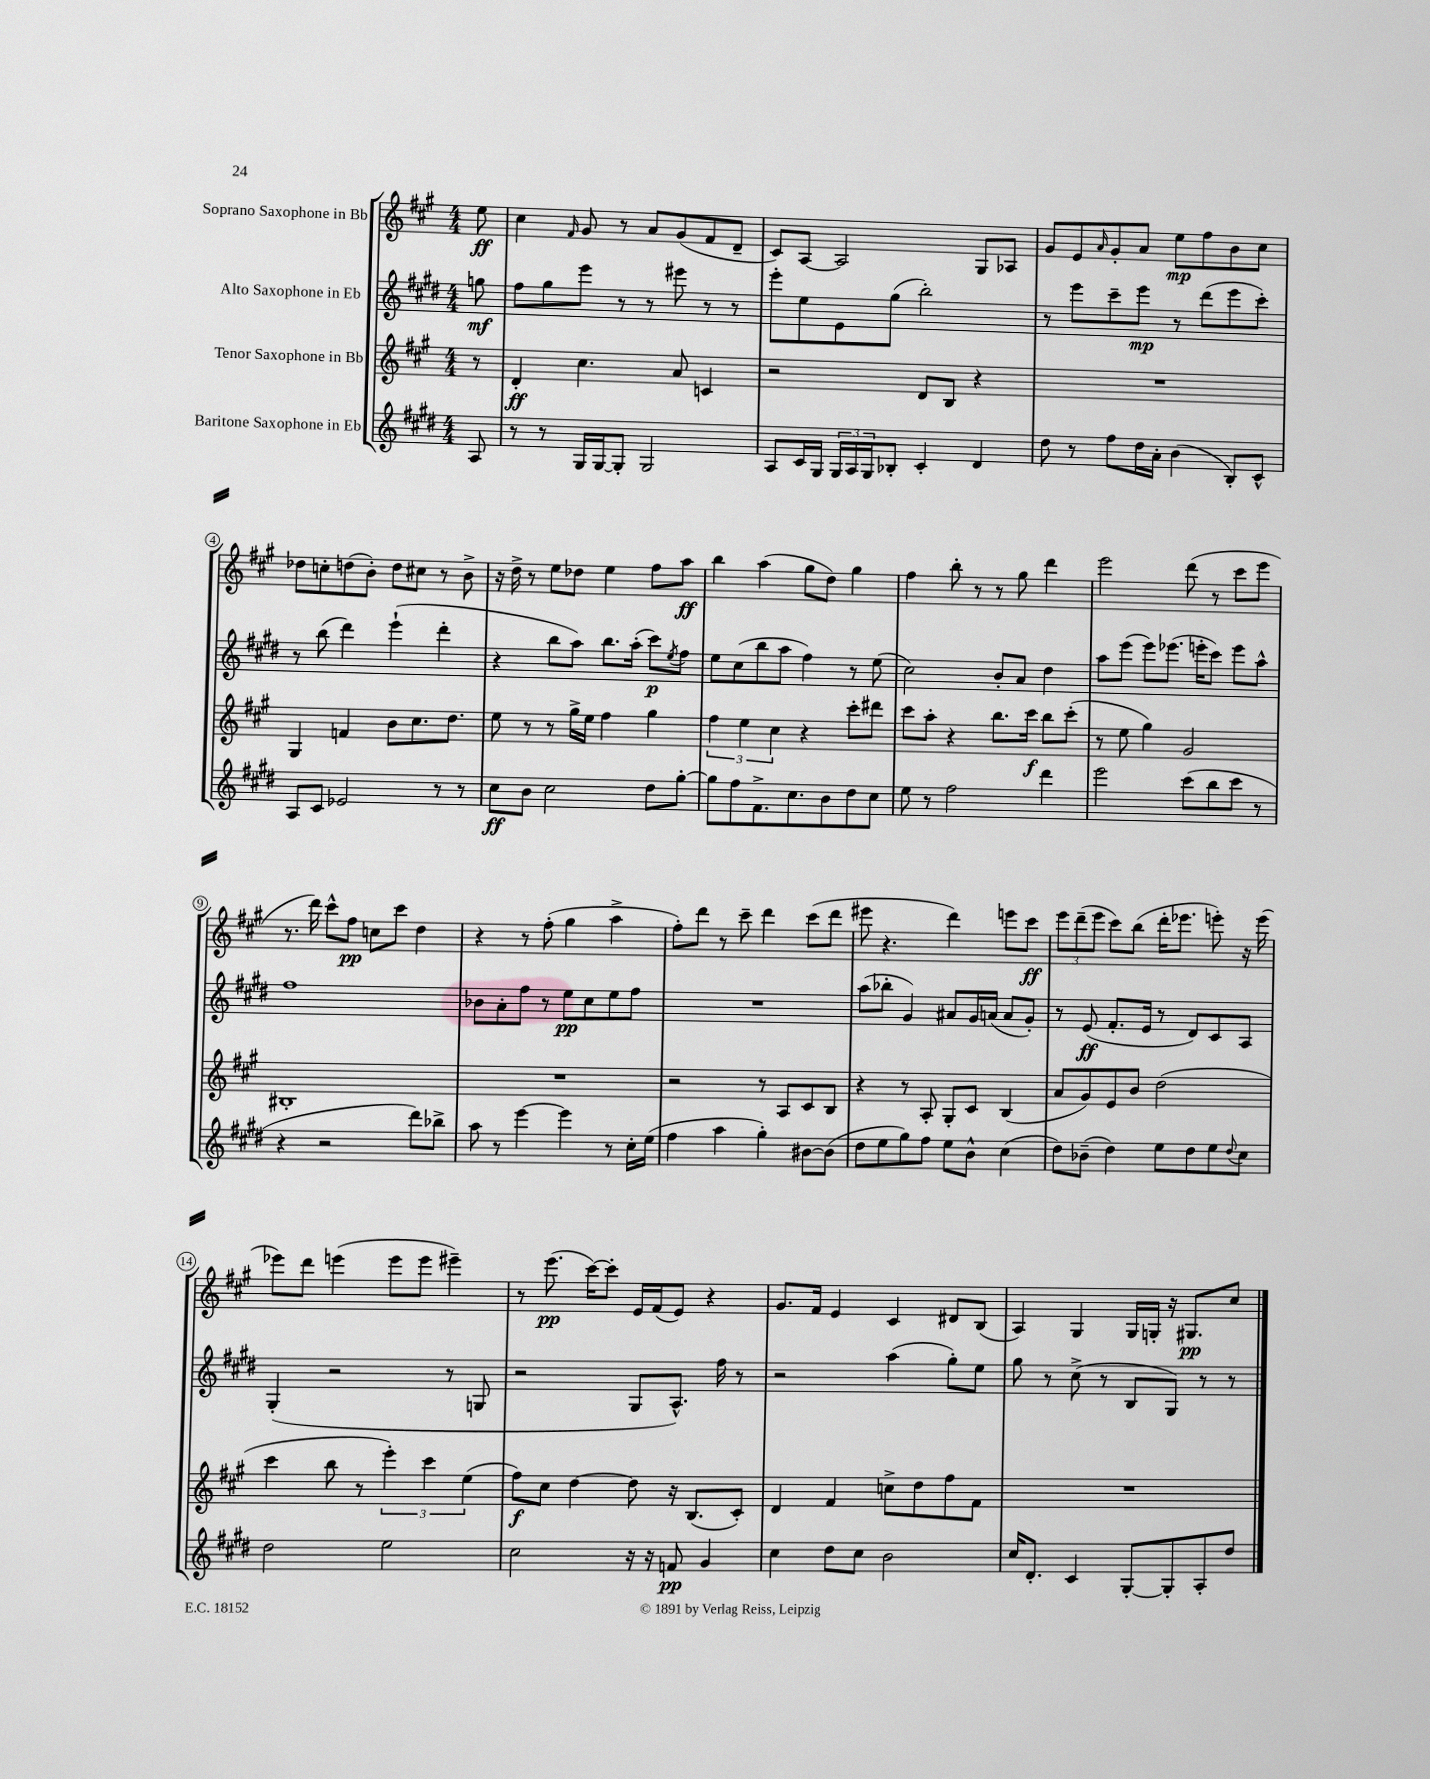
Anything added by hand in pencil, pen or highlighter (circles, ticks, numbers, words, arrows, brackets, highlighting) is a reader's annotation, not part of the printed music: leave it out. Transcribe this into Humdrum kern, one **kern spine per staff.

**kern	**dynam	**kern	**dynam	**kern	**dynam	**kern	**dynam
*part4	*part4	*part3	*part3	*part2	*part2	*part1	*part1
*staff4	*staff4	*staff3	*staff3	*staff2	*staff2	*staff1	*staff1
*I"Baritone Saxophone in Eb	*	*I"Tenor Saxophone in Bb	*	*I"Alto Saxophone in Eb	*	*I"Soprano Saxophone in Bb	*
*clefG2	*	*clefG2	*	*clefG2	*	*clefG2	*
*k[f#c#g#d#]	*	*k[f#c#g#]	*	*k[f#c#g#d#]	*	*k[f#c#g#]	*
*M4/4	*	*M4/4	*	*M4/4	*	*M4/4	*
=	=	=	=	=	=	=	=
8A/	.	8r	.	8ggn\	mf	8ee\	ff
=1	=1	=1	=1	=1	=1	=1	=1
8r	.	4d'/	ff	8ff#\L	.	4cc#\	.
8r	.	.	.	8gg#\	.	.	.
.	.	.	.	.	.	16qqf#/	.
16G#/LL	.	4.cc#\	.	8eee\J	.	8g#/	.
[16G#/J	.	.	.	.	.	.	.
8G#'/J]	.	.	.	8r	.	8r	.
2G#/	.	.	.	8r	.	8a/L	.
.	.	8a/	.	8eee#X\	.	(8g#/	.
.	.	4cn/	.	8r	.	8f#/	.
.	.	.	.	8r	.	8d~/J	.
=2	=2	=2	=2	=2	=2	=2	=2
8A/L	.	2r	.	8eee'\L	.	8c#/L)	.
16c#/L	.	.	.	8ee\	.	[8A/J	.
16G#/JJ	.	.	.	.	.	.	.
24G#/LL	.	.	.	8e\	.	2A/]	.
24A/	.	.	.	.	.	.	.
24G#/J	.	.	.	.	.	.	.
8B-X'/J	.	.	.	(8gg#\J	.	.	.
4c#'/	.	8d/L	.	2bb'\)	.	.	.
.	.	8B/J	.	.	.	.	.
4d#/	.	4r	.	.	.	8G#/L	.
.	.	.	.	.	.	8A-X/J	.
=3	=3	=3	=3	=3	=3	=3	=3
8dd#\	.	1r	.	8r	.	8g#/L	.
8r	.	.	.	8eee\L	.	8e/	.
.	.	.	.	.	.	16qqa/	.
8ff#\L	.	.	.	8ccc#~\	.	8g#'/	.
16dd#\L	.	.	.	8eee\J	mp	8a/J	.
16a'\JJ	.	.	.	.	.	.	.
(4b\	.	.	.	8r	.	8ee\L	mp
.	.	.	.	(8ddd#\L	.	8ff#\	.
8B'/L)	.	.	.	8eee\	.	8b\	.
8c#^^/J	.	.	.	8ccc#'\J)	.	8cc#\J	.
!!LO:LB:g=z
=4	=4	=4	=4	=4	=4	=4	=4
8A/L	.	4G#/	.	8r	.	8dd-X\L	.
8c#/J	.	.	.	(8bb\	.	8ccn'\	.
2e-X/	.	4fn/	.	4ddd#\)	.	(8ddn\	.
.	.	.	.	.	.	8b'\J)	.
.	.	8b\L	.	(4eee`\	.	8dd\L	.
.	.	8.cc#\	.	.	.	8cc#X\J	.
8r	.	.	.	4ddd#'\	.	8r	.
.	.	8.dd\J	.	.	.	.	.
8r	.	.	.	.	.	8b^\	.
=5	=5	=5	=5	=5	=5	=5	=5
8cc#\L	ff	8ee\	.	4r	.	16r	.
.	.	.	.	.	.	16dd^\	.
8b\J	.	8r	.	.	.	8r	.
2cc#\	.	8r	.	8bb\L	.	8ee\L	.
.	.	16gg#^\LL	.	8aa\J)	.	8dd-X\J	.
.	.	16ee\JJ	.	.	.	.	.
.	.	4ff#\	.	8.bb\L	.	4ee\	.
.	.	.	.	(16aa'\Jk	.	.	.
8dd#\L	.	4gg#\	.	8ccc#\L)	p	8ff#\L	.
.	.	.	.	8qee/	.	.	.
[8gg#'\J	.	.	.	8ff#\J	.	8aa\J	ff
=6	=6	=6	=6	=6	=6	=6	=6
8gg#\L]	.	6ff#\	.	8ee\L	.	4bb\	.
8ff#\	.	.	.	(8cc#\	.	.	.
.	.	6ee\	.	.	.	.	.
8.f#^\	.	.	.	8bb\	.	(4aa\	.
.	.	6cc#\	.	.	.	.	.
.	.	.	.	8aa\J	.	.	.
8.cc#\	.	.	.	.	.	.	.
.	.	4r	.	4ff#\)	.	8gg#\L	.
8b\	.	.	.	.	.	8dd\J)	.
8dd#\	.	8ccc#'\L	.	8r	.	4gg#\	.
8cc#\J	.	8ddd#X\J	.	(8ee\	.	.	.
=7	=7	=7	=7	=7	=7	=7	=7
8ee\	.	8ccc#\L	.	2cc#\)	.	4ff#\	.
8r	.	8aa'\J	.	.	.	.	.
2ff#\	.	4r	.	.	.	8bb'\	.
.	.	.	.	.	.	8r	.
.	.	8.bb\L	.	8b'/L	.	8r	.
.	.	.	.	8a/J	.	8gg#\	.
.	.	16ccc#\Jk	f	.	.	.	.
4ddd#\	.	8bb\L	.	4dd#\	.	4ddd\	.
.	.	(8ccc#'\J	.	.	.	.	.
=8	=8	=8	=8	=8	=8	=8	=8
2eee\	.	8r	.	8aa\L	.	2eee\	.
.	.	8ee\	.	(8eee\J	.	.	.
.	.	4gg#\)	.	8eee\L)	.	.	.
.	.	.	.	(8.eee-X\J	.	.	.
(8ccc#\L	.	2g#/	.	.	.	(8ddd\	.
.	.	.	.	16eeen'\KL	.	.	.
8bb\	.	.	.	8ccc#\J)	.	8r	.
8ccc#\J	.	.	.	8eee\L	.	8ccc#\L	.
8r	.	.	.	8aa^^\J	.	8eee\J	.
!!LO:LB:g=z
=9	=9	=9	=9	=9	=9	=9	=9
4r	.	1B#X'	.	1ff#	.	8.r	.
.	.	.	.	.	.	16ddd\)	.
2r	.	.	.	.	.	8ccc#^^\L	.
.	.	.	.	.	.	8ff#\J	pp
.	.	.	.	.	.	8ccn\L	.
.	.	.	.	.	.	8ccc#\J	.
8ddd#\L)	.	.	.	.	.	4dd\	.
8bb-X^\J	.	.	.	.	.	.	.
=10	=10	=10	=10	=10	=10	=10	=10
8aa\	.	1r	.	8b-X\L	.	4r	.
8r	.	.	.	8a'\	.	.	.
[4eee\	.	.	.	8ff#\J	.	8r	.
.	.	.	.	8r	.	(8ff#'\	.
4eee\]	.	.	.	8ee\L	pp	4gg#\	.
.	.	.	.	8cc#\	.	.	.
8r	.	.	.	8ee\	.	4aa^\	.
16cc#'\LL	.	.	.	8ff#\J	.	.	.
(16ee\JJ	.	.	.	.	.	.	.
=11	=11	=11	=11	=11	=11	=11	=11
4ff#\	.	2r	.	1r	.	8ff#'\L)	.
.	.	.	.	.	.	8ddd\J	.
4aa\	.	.	.	.	.	8r	.
.	.	.	.	.	.	8ccc#~\	.
4gg#'\)	.	8r	.	.	.	4ddd\	.
.	.	8A/L	.	.	.	.	.
[8b#X\L	.	8c#/	.	.	.	(8ccc#\L	.
(8b#\J]	.	8B/J	.	.	.	8ddd\J	.
=12	=12	=12	=12	=12	=12	=12	=12
8dd#\L	.	4r	.	(8aa\L	.	8eee#X\	.
8ee\	.	.	.	8bb-X'\J	.	4.r	.
8gg#\)	.	8r	.	4g#/)	.	.	.
8ff#\J	.	8A'/	.	.	.	.	.
8ee\L	.	8G#'/L	.	8a#X/L	.	4ddd\)	.
8b^^\J	.	8c#/J	.	16g#/L	.	.	.
.	.	.	.	(16an/JJ	.	.	.
(4cc#\	.	(4B/	.	8a/L	.	8eeen\L	.
.	.	.	.	8g#'/J)	.	8ccc#\J	ff
=13	=13	=13	=13	=13	=13	=13	=13
8dd#\L)	.	8a/L	.	8r	.	12eee\L	.
.	.	.	.	.	.	(12ddd~\	.
(8b-X~\J	.	8g#/)	.	(8e/	ff	.	.
.	.	.	.	.	.	12eee\J	.
4dd#\)	.	8e/	.	8.f#'/L	.	8ccc#\L)	.
.	.	8b/J	.	.	.	(8bb\J	.
.	.	.	.	16e/Jk	.	.	.
8ee\L	.	(2dd\	.	8r	.	16ddd'\KL	.
.	.	.	.	.	.	8.eee-X\J	.
8dd#\	.	.	.	8d#/L)	.	.	.
8ee\	.	.	.	8c#/	.	8eeen'\)	.
8qqdd#/	.	.	.	.	.	.	.
8cc#\J	.	.	.	8A/J	.	16r	.
.	.	.	.	.	.	(16eee\	.
!!LO:LB:g=z
=14	=14	=14	=14	=14	=14	=14	=14
2dd#\	.	4ccc#\	.	(4G#'/	.	8eee-X\L)	.
.	.	.	.	.	.	8ddd\J	.
.	.	8bb\	.	2r	.	(4eeen\	.
.	.	8r	.	.	.	.	.
2ee\	.	6eee'\)	.	.	.	8eee\L	.
.	.	.	.	.	.	8eee\J	.
.	.	6ccc#\	.	.	.	.	.
.	.	.	.	8r	.	4eee#X~\)	.
.	.	(6ee\	.	.	.	.	.
.	.	.	.	8Gn/	.	.	.
=15	=15	=15	=15	=15	=15	=15	=15
2cc#\	.	8ff#\L)	f	2r	.	8r	.
.	.	8cc#\J	.	.	.	(8.eee\	pp
.	.	[4dd\	.	.	.	.	.
.	.	.	.	.	.	[16ccc#\KL)	.
.	.	.	.	.	.	8ccc#'\J]	.
16r	.	8dd\]	.	8G#/L	.	16e/LL	.
16r	.	.	.	.	.	(16f#/J	.
8fn/	pp	16r	.	8.A^^/J)	.	8e/J)	.
.	.	(8.B/L	.	.	.	.	.
4g#/	.	.	.	.	.	4r	.
.	.	.	.	16ff#\	.	.	.
.	.	8c#'/J)	.	8r	.	.	.
=16	=16	=16	=16	=16	=16	=16	=16
4cc#\	.	4d/	.	2r	.	8.g#/L	.
.	.	.	.	.	.	16f#/Jk	.
8dd#\L	.	4f#/	.	.	.	4e/	.
8cc#\J	.	.	.	.	.	.	.
2b\	.	8ccn^\L	.	(4aa\	.	4c#/	.
.	.	8dd\	.	.	.	.	.
.	.	8ff#\	.	8gg#'\L)	.	8d#X/L	.
.	.	8f#\J	.	8ee\J	.	(8B/J	.
=17	=17	=17	=17	=17	=17	=17	=17
16cc#/KL	.	1r	.	8gg#\	.	4A/)	.
8.d#'/J	.	.	.	.	.	.	.
.	.	.	.	8r	.	.	.
4c#/	.	.	.	(8cc#^\	.	4G#/	.
.	.	.	.	8r	.	.	.
[8G#'/L	.	.	.	8B/L	.	16G#/LL	.
.	.	.	.	.	.	16Gn'/JJ	.
8G#'/]	.	.	.	8G#/J)	.	16r	.
.	.	.	.	.	.	8.G#X/L	pp
8A'/	.	.	.	8r	.	.	.
8dd#/J	.	.	.	8r	.	8cc#/J	.
==	==	==	==	==	==	==	==
*-	*-	*-	*-	*-	*-	*-	*-
